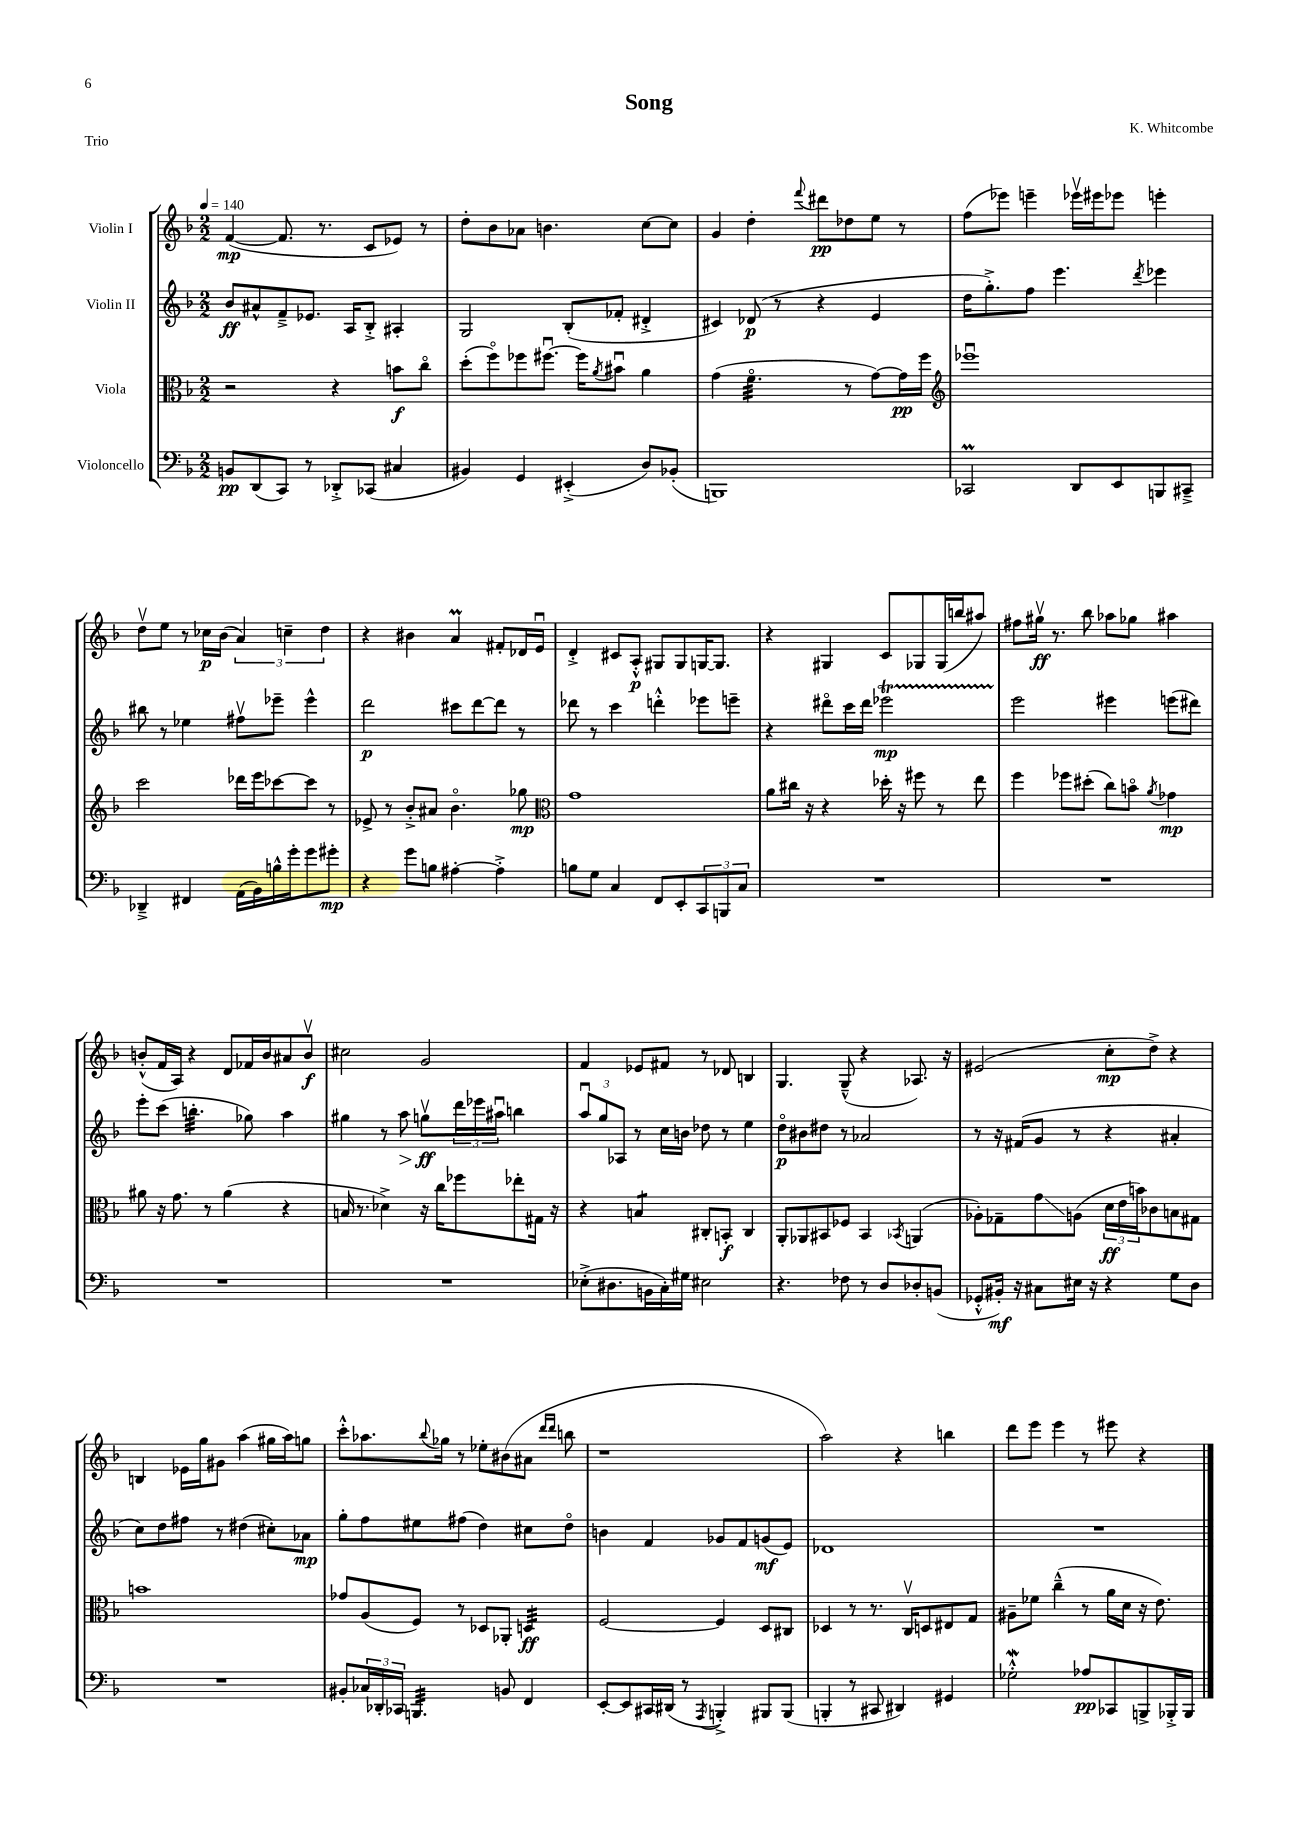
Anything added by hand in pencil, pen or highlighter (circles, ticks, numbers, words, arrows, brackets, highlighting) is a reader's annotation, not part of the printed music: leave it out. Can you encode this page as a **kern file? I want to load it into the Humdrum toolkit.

**kern	**kern	**kern	**kern
*staff4	*staff3	*staff2	*staff1
*clefF4	*clefC3	*clefG2	*clefG2
*k[b-]	*k[b-]	*k[b-]	*k[b-]
*M2/2	*M2/2	*M2/2	*M2/2
*MM140	*MM140	*MM140	*MM140
8BB/L	2r	8b-/L	([4f/
(8DD/	.	8a#^^/	.
8CC/J)	.	8f~^/	8.f/]
8r	.	8.e-/J	.
.	.	.	8.r
8DD-'^/L	4r	.	.
.	.	16A/LK	.
(8CC-/J	.	8B-'^/J	8c/L
4C#/	8b\L	4A#'/	8e-/J)
.	8cco\J	.	8r
=	=	=	=
4BB#/)	(8dd'\L	2G/	8dd'\L
.	8ffo\)	.	8b-\
4GG/	8ff-\	.	8a-\J
.	[8.ff#u\J	.	4.b\
(4EE#'^/	.	(8B-'/L	.
.	16ff#\]LK	.	.
.	8qa/	.	.
.	8b#u\J	8f-'/J	.
8D/L)	4a\	4d#'^/	[8cc\L
(8BB-'/J	.	.	8cc\]J
=	=	=	=
1BBB)	(4g\	4c#/)	4g/
.	4.fo\	(8d-/	4dd'\
.	.	8r	.
.	.	.	8qqfff/
.	.	4r	8ddd#\L
.	8r	.	8dd-\
.	[8g\L)	4e/	8ee\J
.	16g\]L	.	8r
.	16ff\JJ	.	.
=	=	=	=
*	*clefG2	*	*
2CC-/	1eee-u	16dd\LK	(8ff\L
.	.	8.gg'^\)	.
.	.	.	8eee-\J)
.	.	8ff\J	4eee~\
.	.	4.eee\	.
8DD/L	.	.	16eee-v\LL
.	.	.	16eee#\J
8EE/	.	.	8eee-\J
.	.	8qddd/	.
8BBB/	.	4eee-\	4eee'\
8CC#~^/J	.	.	.
=	=	=	=
4DD-~^/	2ccc\	8bb#\	8ddv\L
.	.	8r	8ee\J
4FF#/	.	4ee-\	8r
.	.	.	16cc-\LL
.	.	.	(16b-\JJ
(16AA\LL	16ddd-\LL	8ff#v\L	6a/)
16BB-\)	16eee\J	.	.
16B^^\	[8ccc-\	8eee-~\J	.
.	.	.	6cc~\
16g'\J	.	.	.
8g\	8ccc-\]J	4eee-^^\	.
.	.	.	6dd\
8g#'\J	8r	.	.
=	=	=	=
4r	8e-^/	2ddd\	4r
.	8r	.	.
8g\L	8b-'^/L	.	4b#\
8B\J	8a#/J	.	.
[4A#'\	4.b-o\	8ccc#\L	4a/
.	.	[8ddd\	.
4A#'^\]	.	8ddd\]J	8f#'/L
.	8gg-\	8r	16d-/L
.	.	.	16eu/JJ
=	=	=	=
*	*clefC3	*	*
8B\L	1g	8ddd-\	4d'^/
8G\J	.	8r	.
4C/	.	4ccc\	8c#/L
.	.	.	8A'^^/J
8FF/L	.	4ddd'^^\	8G#/L
8EE'/	.	.	8G#/
12CC/	.	8eee-\L	[16G/K
.	.	.	8.G/]J
12BBB/	.	.	.
.	.	8eee~\J	.
12C/J	.	.	.
=	=	=	=
1r	8a\L	4r	4r
.	16cc#\Jk	.	.
.	16r	.	.
.	4r	8ddd#o\L	4G#/
.	.	16ccc\L	.
.	.	16ddd#\JJ	.
.	16dd-'\	2eee-\	8c/L
.	16r	.	.
.	8ff#\	.	8G-/
.	8r	.	(16G-/L
.	.	.	16bb/J
.	8ee\	.	8aa#/J)
=	=	=	=
1r	4ff\	2eee\	8ff#\L
.	.	.	16gg#v\Jk
.	.	.	8.r
.	8ff-\L	.	.
.	(8dd#'\J	.	8bb-\
.	8cc\L)	4eee#\	8aa-\L
.	8bo\J	.	8gg-\J
.	8qa/	.	.
.	4g-\	(8eee\L	4aa#\
.	.	8ddd#\J)	.
=	=	=	=
1r	8a#\	8eee'\L	(8b'^^/L
.	16r	(8ccc\J	16f/L
.	8.g\	.	16A/JJ)
.	.	4.bb'\	4r
.	8r	.	.
.	(4a#\	.	8d/L
.	.	8gg-\)	16f-/L
.	.	.	16b/J
.	4r	4aa\	8a#/
.	.	.	8bv/J
=	=	=	=
1r	16B/	4gg#\	2cc#\
.	8.r	.	.
.	4d-^\)	8r	.
.	.	8aa\	.
.	16r	8ggv\L	2g/
.	16cc\LK	.	.
.	8ff-\	24ddd\L	.
.	.	24eee-\	.
.	.	24aa#u\JJ	.
.	8ee-'\	4bb\	.
.	16G#\Jk	.	.
.	16r	.	.
=	=	=	=
(8E-'^\L	4r	12aau/L	4f/
.	.	12gg/	.
8.D#\	.	.	.
.	.	12A-/J	.
.	4B/	8r	8e-/L
16BB\L	.	.	.
16C'\)	.	16cc\LL	8f#/J
16G#\JJ	.	16b\JJ	.
2E#\	8C#'/L	8dd-\	8r
.	8BB'/J	8r	8d-/
.	4C#/	4ee\	4B/
=	=	=	=
4.r	8AA'/L	8ddo\L	4.G/
.	8AA-/	8b#\	.
.	8BB#/	8dd#\J	.
8F-\	8F-/J	8r	(8G~^^/
8r	4BB#/	2a-/	4r
8D/L	.	.	.
.	8qBB-/	.	.
8D-'/	(4AA/	.	8.A-/)
(8BB/J	.	.	.
.	.	.	16r
=	=	=	=
8GG-'^^/L	8A-'\L)	8r	(2e#/
16BB#'/Jk)	8G-~\	16r	.
16r	.	(16f#/LK	.
8C#\L	8g\	8g/J	.
16E#\Jk	(8A\J	8r	.
16r	.	.	.
4r	24d\LL	4r	8cc'\L
.	24e\	.	.
.	24b\J)	.	.
.	8c-\	.	8dd^\J)
8G\L	8B\	4a#'/	4r
8D\J	8G#\J	.	.
=	=	=	=
1r	1b	8cc\L)	4B/
.	.	8dd\	.
.	.	8ff#\J	16e-\LL
.	.	.	16gg\J
.	.	8r	8g#\J
.	.	(4dd#\	(4aa\
.	.	8cc#'\L)	16gg#\LL
.	.	.	16aa\J)
.	.	8a-\J	8gg\J
=	=	=	=
8BB#'/L	8g-/L	8gg'\L	8ccc'^^\L
24C-/L	(8A/	8ff\	8.aa-\
24DD-'/	.	.	.
24CC-/JJ	.	.	.
4.BBB/	8F/J)	8ee#\	.
.	.	.	8qqbb-/
.	.	.	16gg-\Jk
.	8r	(8ff#\J	8r
.	8D-/L	4dd\)	8ee-'\L
8BB/	8AA-'/J	.	(8b#\
4FF/	4D/	8cc#\L	8a#\J
.	.	.	16qqddd/LL
.	.	.	16qqddd/JJ
.	.	8ddo\J	8bb\
=	=	=	=
[8EE'/L	[2F/	4b\	1r
8EE/]	.	.	.
16CC#/L	.	4f/	.
(16DD#/JJ	.	.	.
8r	.	.	.
8qAAA/	.	.	.
4BBB'^/)	4F/]	8g-/L	.
.	.	8f/	.
8BBB#/L	8D/L	(8g/	.
(8BBB#/J	8C#/J	8e/J)	.
=	=	=	=
4BBB'/	4D-/	1d-	2aa\)
8r	8r	.	.
8CC#/	8.r	.	.
4DD#/)	.	.	4r
.	16Cv/LK	.	.
.	8D/	.	.
4GG#/	8E#/	.	4bb\
.	8G/J	.	.
=	=	=	=
2G-'^^\	8A#~\L	1r	8ddd\L
.	8f-\J	.	8eee\J
.	(4cc~^^\	.	4eee\
8A-/L	8r	.	8r
8CC-/	16a\LL	.	8eee#\
.	16d\JJ	.	.
8BBB^/	16r	.	4r
.	8.e\)	.	.
16BBB-'^/L	.	.	.
16BBB-/JJ	.	.	.
==	==	==	==
*-	*-	*-	*-
